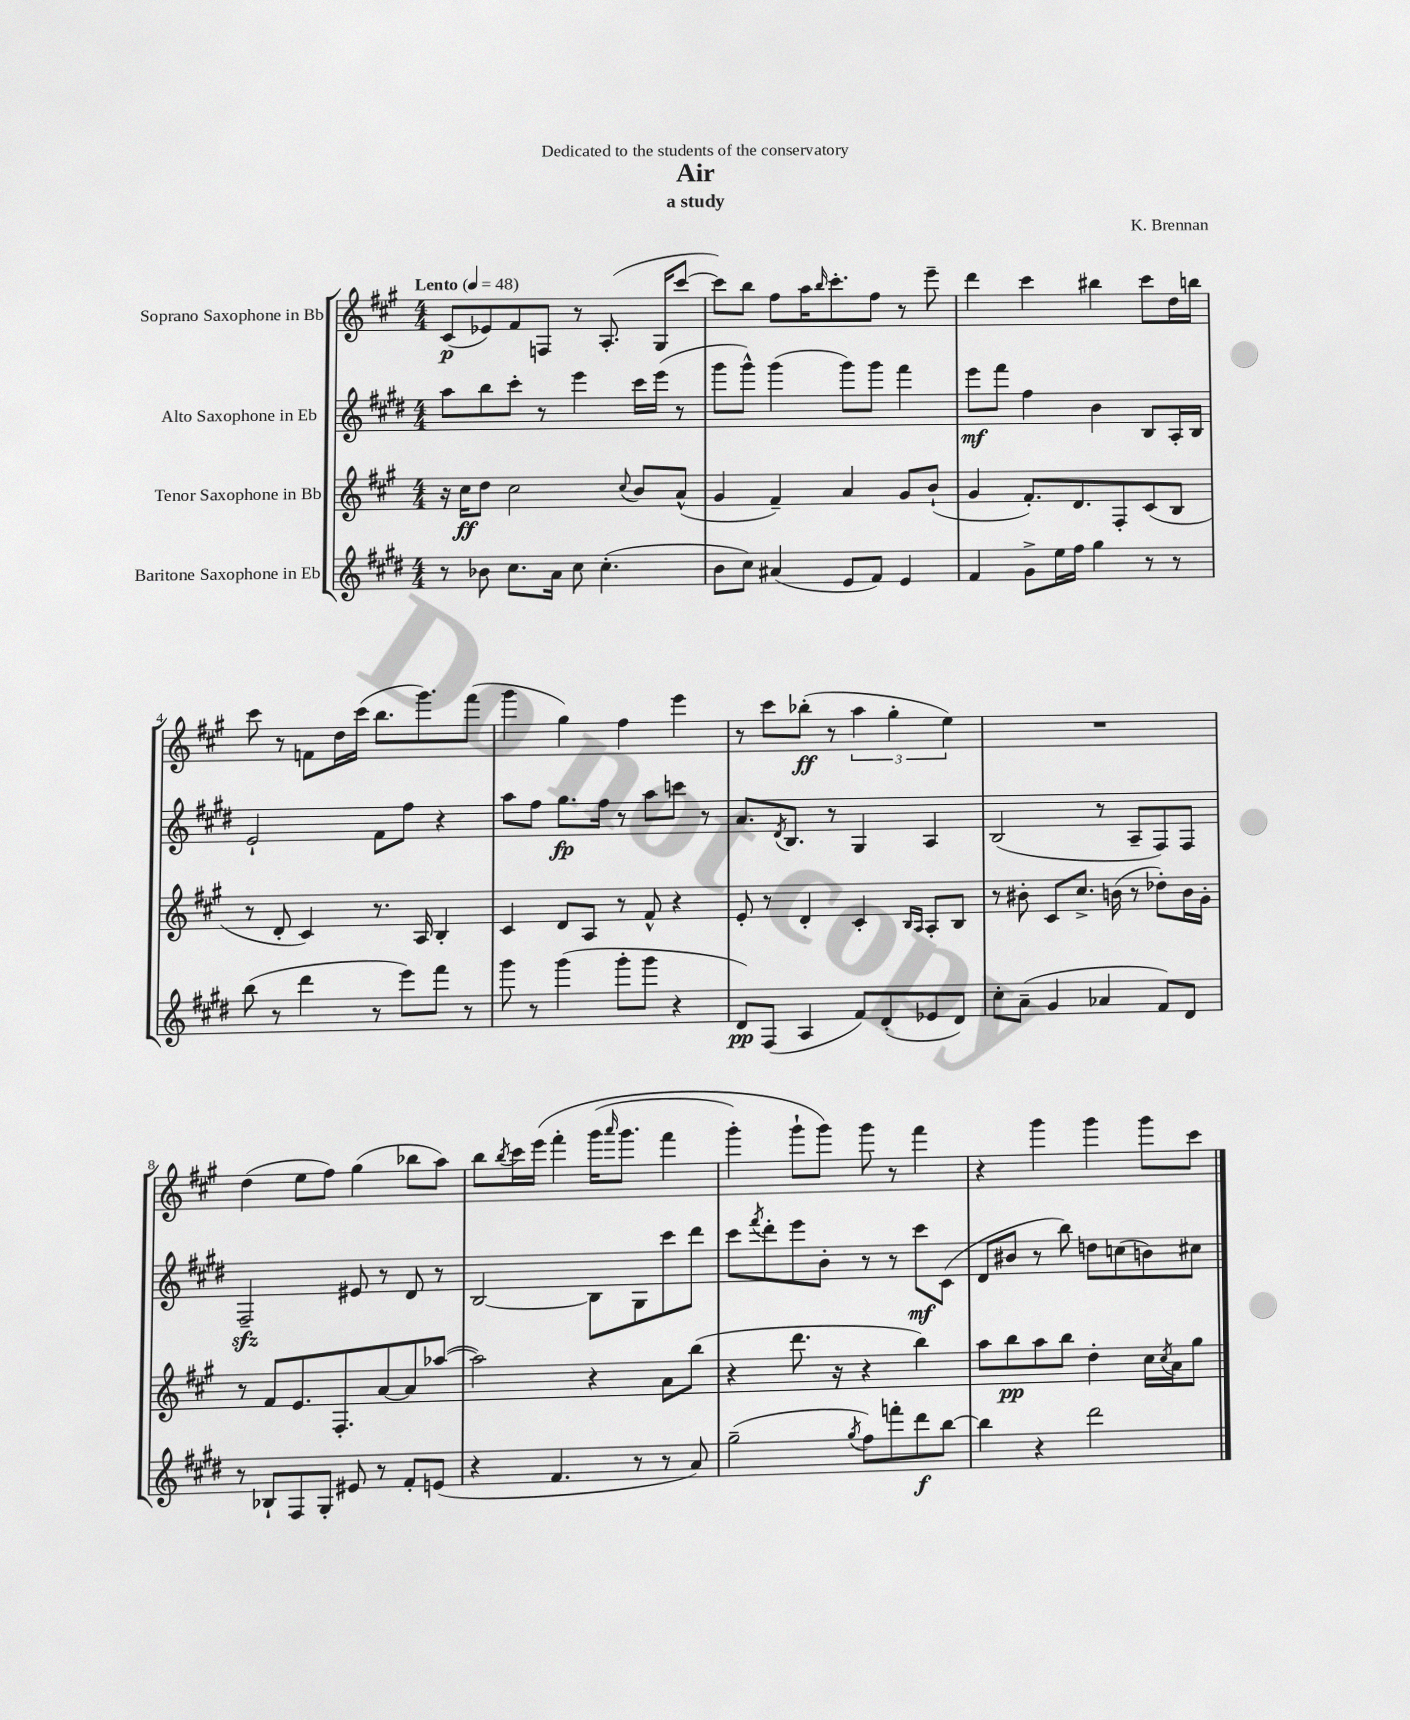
\header { title = "Air" composer = "K. Brennan" subtitle = "a study" dedication = "Dedicated to the students of the conservatory" }
<<
\new StaffGroup <<
\new Staff = "s0" \with { instrumentName = "Soprano Saxophone in Bb" } {
    \clef treble \key a \major \numericTimeSignature \time 4/4 \tempo "Lento" 4 = 48
    cis'8\p( ees'8) fis'8 f8 r8 a8.-.( gis16 cis'''8~ |
    cis'''8) b''8 fis''8 a''16 \grace { b''16 } cis'''8.-. fis''8 r8 e'''8-- |
    d'''4 cis'''4 bis''4 cis'''8 d''16 b''16 |
    cis'''8 r8 f'8 d''16 cis'''16( b''8. gis'''8.) fis'''8( |
    gis'''4 gis''4) fis''4 e'''4 |
    r8 cis'''8 bes''8-.\ff( r8 \tuplet 3/2 { a''4 gis''4-. e''4) } |
    R1 |
    d''4( e''8 fis''8) gis''4( bes''8 a''8) |
    b''8 \acciaccatura { b''8 } cis'''16 e'''16\( fis'''4-. gis'''16( \grace { a'''16 } gis'''8. fis'''4 |
    gis'''4-.) gis'''8-! gis'''8\) gis'''8 r8 fis'''4 |
    r4 gis'''4 gis'''4 gis'''8 cis'''8 \bar "|." |
}
\new Staff = "s1" \with { instrumentName = "Alto Saxophone in Eb" } {
    \clef treble \key e \major \numericTimeSignature \time 4/4
    a''8 b''8 cis'''8-. r8 e'''4 cis'''16 e'''16( r8 |
    gis'''8 gis'''8-^) gis'''4( gis'''8) gis'''8 fis'''4 |
    e'''8\mf fis'''8 fis''4 b'4 b8 a16-. b16 |
    e'2-! fis'8 fis''8 r4 |
    a''8 fis''8 gis''8.\fp fis''16 r8 a''8 c'''8 r8 |
    a'8. \acciaccatura { dis'8 } b8. r8 gis4 a4 |
    b2( r8 a8-- fis8) fis8 |
    fis2--\sfz eis'8 r8 dis'8 r8 |
    b2~ b8 gis8 cis'''8 dis'''8 |
    cis'''8 \acciaccatura { fis'''8 } dis'''8-. e'''8 b'8-. r8 r8 cis'''8\mf cis'8( |
    dis'8 bis'8 r8 b''8) d''8 c''8( b'8) cis''8 \bar "|." |
}
\new Staff = "s2" \with { instrumentName = "Tenor Saxophone in Bb" } {
    \clef treble \key a \major \numericTimeSignature \time 4/4
    r16 cis''16\ff d''8 cis''2 \appoggiatura { cis''8 } b'8 a'8-^( |
    gis'4 fis'4--) a'4 gis'8 b'8-!( |
    gis'4 fis'8.-.) d'8. fis8-. cis'8( b8 |
    r8 d'8-. cis'4) r8. a16 b4-. |
    cis'4 d'8 a8 r8 fis'8-^ r4 |
    e'8-. r8 d'4-. cis'4-. \grace { b16 a16 } a8-. b8 |
    r8 bis'8-. cis'8 cis''8.-> b'16( r8 des''8-.) b'16 gis'16-. |
    r8 fis'8 e'8. fis8.-. a'8~ a'8 aes''8~( |
    aes''2) r4 a'8 b''8( |
    r4 d'''8. r16 r4 b''4) |
    a''8 b''8\pp a''8 b''8 d''4-. cis''16 \acciaccatura { cis''8 } a'16 gis''8 \bar "|." |
}
\new Staff = "s3" \with { instrumentName = "Baritone Saxophone in Eb" } {
    \clef treble \key e \major \numericTimeSignature \time 4/4
    r8 bes'8 cis''8. a'16 cis''8 cis''4.-.( |
    b'8 cis''8) ais'4( e'8 fis'8) e'4 |
    fis'4 gis'8-> e''16 fis''16 gis''4 r8 r8 |
    b''8( r8 dis'''4 r8 e'''8) fis'''8 r8 |
    gis'''8 r8 gis'''4( gis'''8-. gis'''8 r4 |
    dis'8\pp) fis8( a4 fis'8) dis'8-.( ees'8 dis'8) |
    cis''8-. a'8--( gis'4 aes'4 fis'8) dis'8 |
    r8 bes8-! fis8 gis8-. eis'8 r8 fis'8-. e'8( |
    r4 fis'4. r8 r8 a'8) |
    gis''2--( \acciaccatura { gis''8 } fis''8) f'''8-. dis'''8\f b''8~ |
    b''4 r4 dis'''2 \bar "|." |
}
>>
>>
